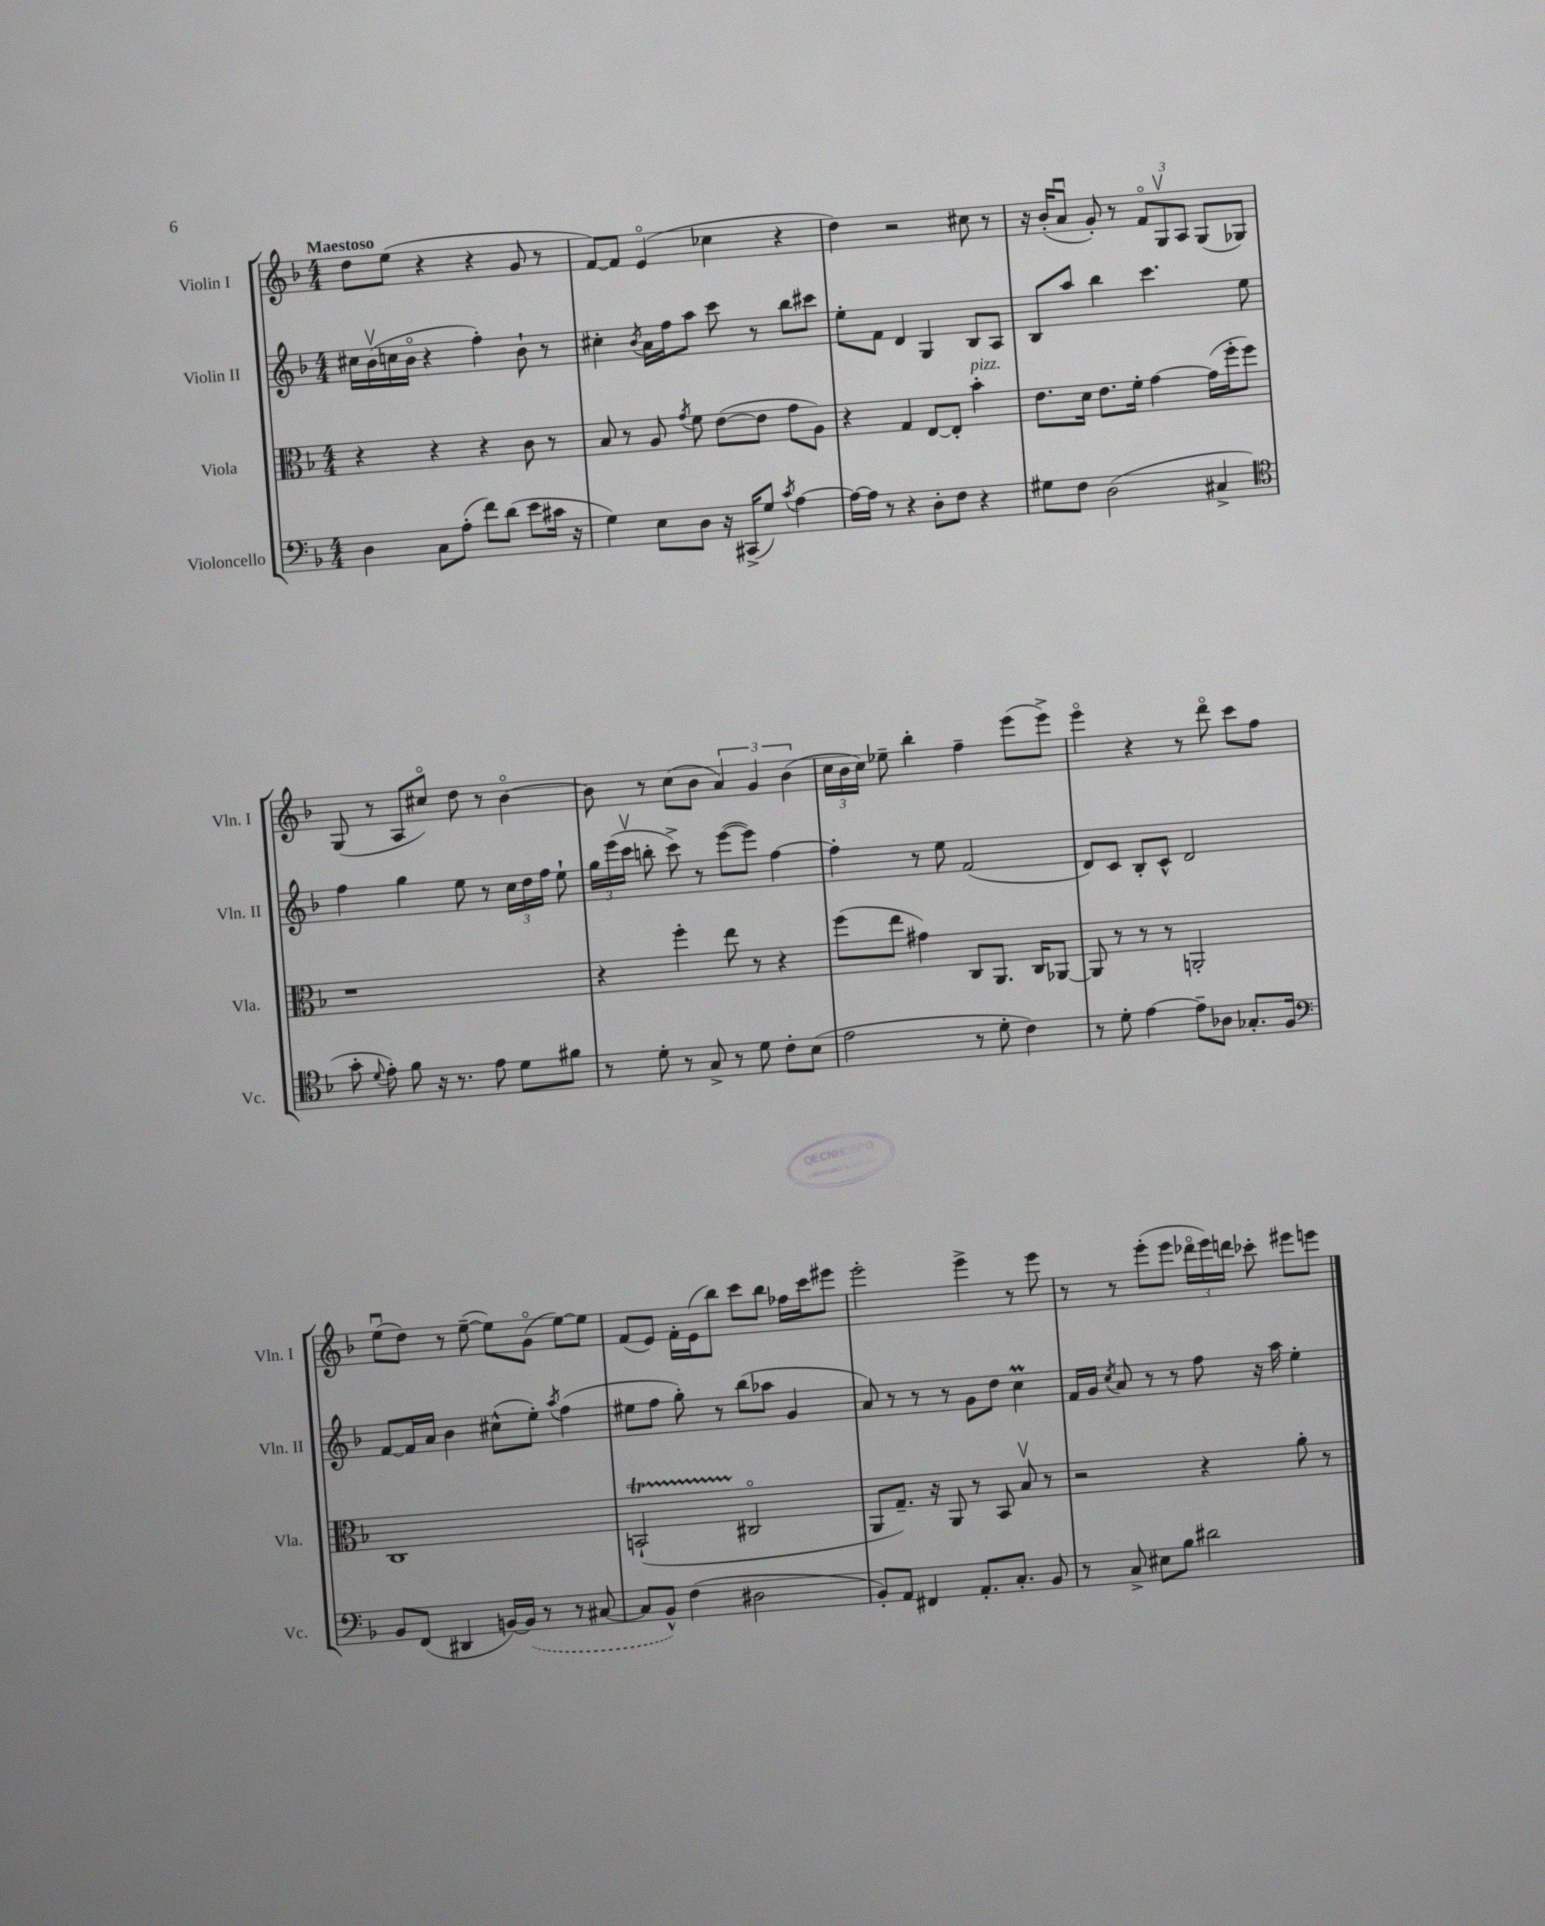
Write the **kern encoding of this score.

**kern	**kern	**kern	**kern
*part4	*part3	*part2	*part1
*staff4	*staff3	*staff2	*staff1
*I"Violoncello	*I"Viola	*I"Violin II	*I"Violin I
*I'Vc.	*I'Vla.	*I'Vln. II	*I'Vln. I
*clefF4	*clefC3	*clefG2	*clefG2
*k[b-]	*k[b-]	*k[b-]	*k[b-]
*M4/4	*M4/4	*M4/4	*M4/4
=1	=1	=1	=1
!	!	!	!LO:TX:a:B:t=Maestoso
4D\	4r	16cc#X\LL	8dd\L
.	.	(16b-v\	.
.	.	16ccn\	(8ee\J
.	.	16b-\JJ	.
8C\L	4r	4r	4r
(8A'\J	.	.	.
8f\L)	4r	4ff'\)	4r
(8d\J	.	.	.
8e\L	8c\	8b-`\	8g/
16c#X\Jk	8r	8r	8r
16r	.	.	.
=2	=2	=2	=2
4G\)	8B-/	4cc#X'\	[8f/L)
.	8r	.	8f/J]
.	.	8qb-/	.
8E\L	8A/	16a\LL	(4e/
.	.	16ff\J	.
.	8qg/	.	.
8D\J	8f\	8aa\J	.
16r	([8e\L	8ccc\	4cc-X\
(16CC#X^/KL	.	.	.
8G/J)	8e\J]	8r	.
8qc/	.	.	.
[4A\	8g\L	8bb-\L	4r
.	8A\J)	8ccc#X\J	.
=3	=3	=3	=3
16A\LL_	4r	8ee'\L	4dd\)
16A\JJ]	.	.	.
8r	.	8f\J	.
4r	4G/	4d/	2r
8D'\L	[8E/L	4G/	.
8F\J	8E'/J]	.	.
!	!LO:TX:a:i:t=pizz.	!	!
4r	4b-'\	8B-/L	8cc#X\
.	.	8A/J	8r
=4	=4	=4	=4
8G#X\L	8.e\L	8B-/L	16r
.	.	.	(16b-'/KL
8F\J	.	8aa/J	8au/J
.	16d\Jk	.	.
(2D\	8.e\L	4bb-\	8g'/)
.	.	.	8r
.	16f'\Jk	.	.
.	[4g\	4.ccc\	12f/L
.	.	.	12Gv/
.	.	.	12A/J
4C#X^/	(16g\LL]	.	(8G/L
.	16ff'\J	.	.
.	8ff\J)	8ee\	8G-X/J)
!!LO:LB:g=z
=5	=5	=5	=5
*clefC4	*	*	*
8g'\	1r	4ff\	(8G/
8qqd/	.	.	.
8e'\)	.	.	8r
8f\	.	4gg\	8A/L
16r	.	.	8cc#X/J)
8.r	.	.	.
.	.	8ee\	8dd\
8e\	.	8r	8r
8d\L	.	24cc\LL	[4b-\
.	.	24dd\	.
.	.	24ff\JJ	.
8f#X\J	.	8ee`\	.
=6	=6	=6	=6
8r	4r	24gg\LL	8b-\]
.	.	(24eee\	.
.	.	24cccv\JJ	.
8d'\	.	8bbn'\	8r
8r	4ff'\	8ccc^\)	(8cc\L
8G^/	.	8r	8b-\J
8r	8ee\	([8eee\L	6a/)
8d\	8r	8eee\J])	.
.	.	.	6g/
8c'\L	4r	[4ff\	.
.	.	.	(6b-\
(8B-\J	.	.	.
=7	=7	=7	=7
2e\	(8ff\L	4ff'\]	24cc\LL
.	.	.	24b-\
.	.	.	24cc\JJ)
.	8ee\J	.	8ee-X~\
.	4g#X\)	8r	4bb-'\
.	.	8ee\	.
8r	8C/L	(2f/	4ff~\
8d'\	8.AA/J	.	.
4c\)	.	.	(8eee\L
.	16C/KL	.	.
.	[8AA-X/J	.	8eee^\J)
=8	=8	=8	=8
8r	8AA-/]	8d/L)	4eee\
8d'\	8r	8c/J	.
[4e\	8r	8B-'/L	4r
.	8r	8c^^/J	.
8e~\L]	2AAn'/	2d/	8r
8A-X\J	.	.	8ddd\
8.G-X'/L	.	.	8ccc\L
.	.	.	8ff\J
16F/Jk	.	.	.
!!LO:LB:g=z
=9	=9	=9	=9
*clefF4	*	*	*
8BB-/L	1C	[8f/L	(8eeu\L
(8FF/J	.	16f/L]	8dd\J)
.	.	16a/JJ	.
4DD#X/	.	4b-\	8r
.	.	.	([8ee~\
[16BBn/LL)	.	(8cc#X^^\L	8ee\L])
(16BB/JJ]	.	.	.
8r	.	8ee'\J)	(8g\J
.	.	8qaa/	.
8r	.	(4ff\	[8ee\L)
[8C#X/	.	.	8ee\J]
=10	=10	=10	=10
8C#/L]	(2BBnt`/	8ee#X\L	(8f/L
8BB-^^/J)	.	8ff\J	8e/J)
(4F\	.	8gg'\)	16f'\LL
.	.	.	(16e\J
.	.	8r	8bb-\J)
2D#X\	2C#X/	(8bb-\L	8ccc\L
.	.	8aa-X\J	8bb-\J
.	.	4g/	16ff-X\LL
.	.	.	16ccc\J
.	.	.	8eee#X\J
=11	=11	=11	=11
8BB-'/L)	8AA/L	8a/)	2eee'\
8AA/J	8.G~/J)	8r	.
4FF#X/	.	8r	.
.	16r	.	.
.	8AA/	8r	.
8.AA'/L	8r	8g\L	4eee^\
.	8BB-/	8dd\J	.
8.C'/J	.	.	.
.	8B-v/	4ccM\	8r
8BB-/	8r	.	8eee\
=12	=12	=12	=12
8r	2r	16f/LL	8r
.	.	16g/JJ	.
.	.	8qcc/	.
8C^/	.	8a/	8r
8E#X\L	.	8r	(8eee'\L
8B-\J	.	8r	8eee\J
2d#X\	4r	8ff\	24ddd-X\LL
.	.	.	24eee\)
.	.	.	24dddn\JJ
.	.	16r	8ccc-X'\
.	.	16aa\	.
.	8a'\	4ee'\	8eee#X\L
.	8r	.	8eeen\J
==	==	==	==
*-	*-	*-	*-
